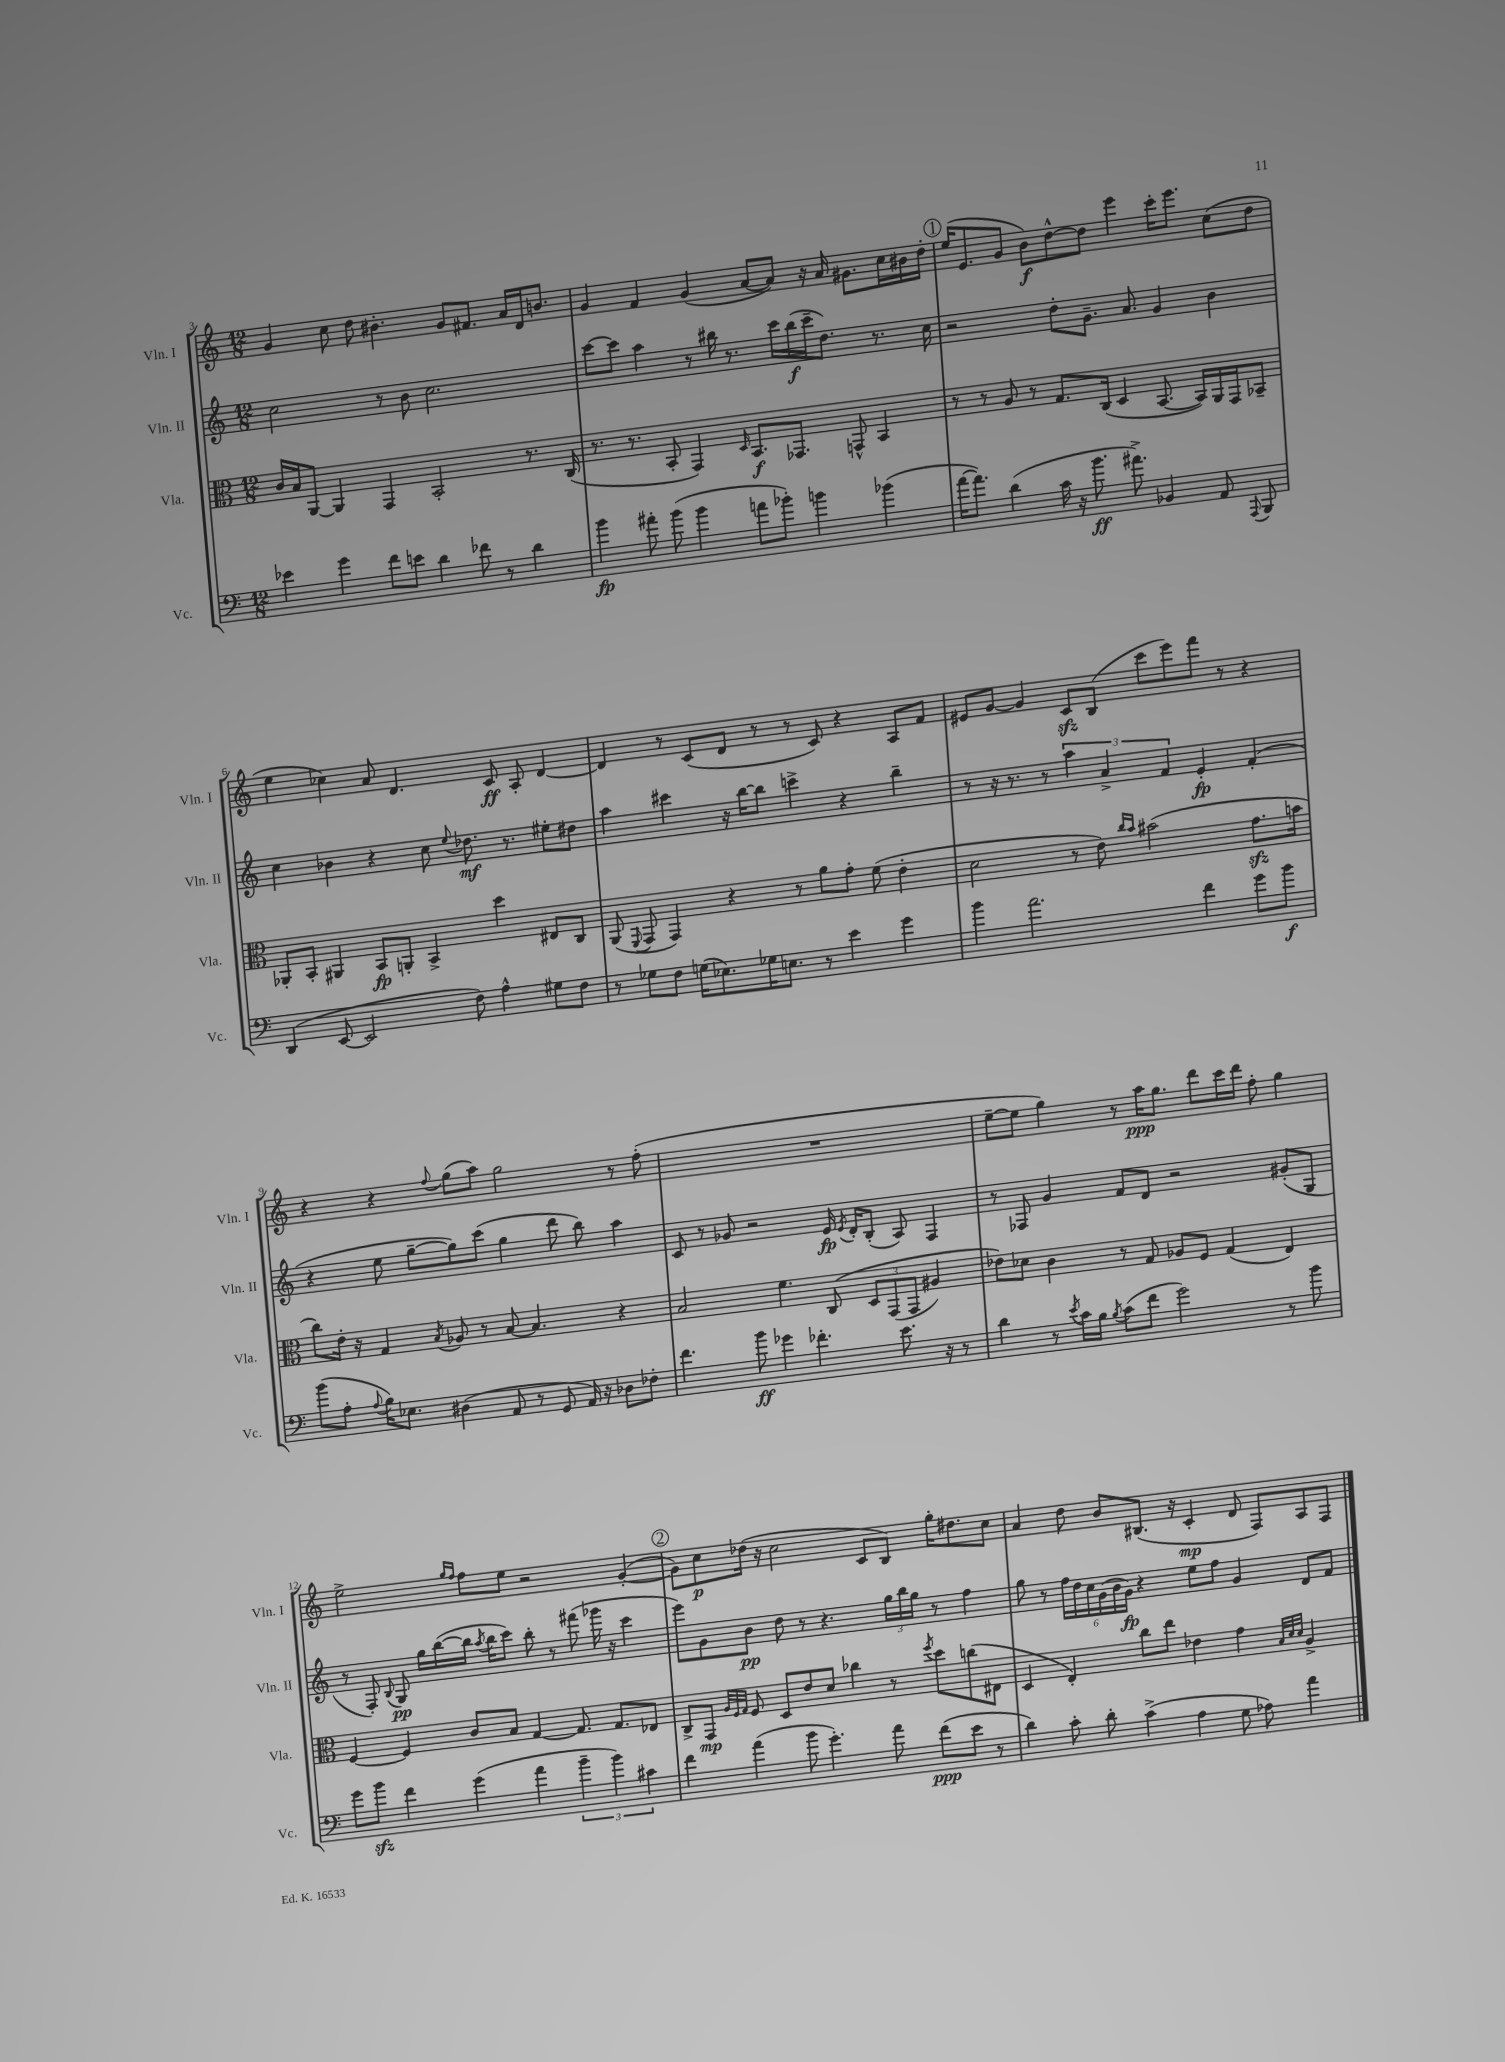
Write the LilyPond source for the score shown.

<<
\new StaffGroup <<
\new Staff = "s0" \with { instrumentName = "Vln. I" shortInstrumentName = "Vln. I" } {
    \clef treble \key c \major \numericTimeSignature \time 12/8
    \autoBeamOff g'4 c''8 d''8 bis'4.-. g'8[ fis'8.] a'16[ d'16 b'8.] |
    g'4 f'4 g'4( a'8[~ a'8]) r16 a'16 gis'8.[ c''16 bis'16 d''16]-. |
    \mark \markup { \circle "1" } e''16[( e'8. g'8] b'8[\f) d''8~-^ d''8] e'''4 c'''16[-. e'''8.] c''8[( d''8] |
    e''4 ces''4) a'8 d'4. c'8\ff a8-. d'4~ |
    d'4 r8 c'8[( d'8] r8 r8 c'8) r4 a8[ f'8] |
    eis'8[ g'8]~ g'4 c'8[\sfz b8]( c'''8[ e'''8) f'''8] r8 r4 |
    r4 r4 \appoggiatura { f''8 } g''8[( a''8]) g''2 r8 f''8-.( |
    R1. |
    e''8[~-- e''8] g''4) r8 a''16[\ppp g''8.] d'''8[ c'''16 d'''16] f''8-. g''4 |
    e''2-> \grace { g''16[ f''16] } f''8[ e''8] r2 g'4~-.( |
    \mark \markup { \circle "2" } g'8[) c''8\p des''16]( r16 c''2 c'8[ b8]) g''16[-. dis''8. c''8] |
    a'4 d''8 b'8[ bis8.]( r16 c'4-.\mp d'8 f8[) a8 f8] \bar "|." |
}
\new Staff = "s1" \with { instrumentName = "Vln. II" shortInstrumentName = "Vln. II" } {
    \clef treble \key c \major \numericTimeSignature \time 12/8
    \autoBeamOff c''2 r8 b'8 c''2. |
    c'''8[~ c'''8] a''4 r8 bis''16 r8. c'''16[ bis''16\f( c'''16-- d''8.]) r8. c''16 |
    \mark \markup { \circle "1" } r2 d''8[-. g'8.]-- a'8. g'4 b'4 |
    c''4 bes'4 r4 c''8 \appoggiatura { e''8 } des''8.\mf r8. eis''8[-. dis''8] |
    a''4 cis'''4 r16 b''16[~ b''8] c'''4-> r4 b''4-- |
    r8 r16 r8. r8 \tuplet 3/2 { a''4 a'4-> f'4 } e'4-.\fp f'4-.( |
    r4 e''8 g''8[~-- g''8) c'''8]( g''4 d'''8 b''8) a''4 |
    c'8 r8 ges'8 r2 e'16\fp \acciaccatura { e'8 } d'16[-. b8]-.( a8) f4 |
    r8 fes8 g'4 f'8[ d'8] r2 gis'8[-.( g8] |
    r8 f8-.) \appoggiatura { b8 } g8\pp g''16[ b''16~( b''16] \acciaccatura { a''8 } b''16[ c'''8]) b''8-. r8 fis'''8( ges'''16 r16 c'''4 |
    \mark \markup { \circle "2" } e'''8[) g'8 b'8]\pp d''8 r8 r4. \tuplet 3/2 { g''16[ b''16 g''16] } r8 f''4 |
    g''8 r8 \tuplet 6/4 { f''16[ d''16 c''16 g'16( b'16 g'16]\fp) } r4 e''8[ f''8] g'4 d'8[ f'8] \bar "|." |
}
\new Staff = "s2" \with { instrumentName = "Vla." shortInstrumentName = "Vla." } {
    \clef alto \key c \major \numericTimeSignature \time 12/8
    \autoBeamOff c'16[ b16 a,8]~ a,4 g,4 b,2-. r8. c16( |
    r8. r8. b,8-. g,4) \grace { d16 } b,8.[\f ges,8.] g,8-^ b,4 |
    \mark \markup { \circle "1" } r8 r8 a8 r8 g8.[ c16]( d4 b,8.~ b,16[) a,16 g,16 bes,8]-- |
    aes,8[-. b,8]-. ais,4 b,8[\fp a,8]-. b,4-> d''4 eis8[ c8] |
    a,8( \appoggiatura { f,8 } g,8 g,4) r4 r8 a'8[ g'8]-. f'8( e'4-. |
    d'2 r8 e'8) \grace { c''16[ b'16] } bis'2( g'8.[\sfz b'16] |
    c''8[) e'16]-. r16 g4 \acciaccatura { b8 } aes8 r8 b8~ b4. r4 |
    b2 f'4. c8\( \tuplet 3/2 { d8[ g,8( g,8] } ais4) |
    ees'8[\) des'8] c'4 r8 g8 aes8[ f8] g4( e4) |
    f4~ f4 c'8[ b8] g4~ g8. g8.[ ees8] |
    \mark \markup { \circle "2" } c8[-> g,8]\mp \grace { a32[ f32 g32] } f8 d8[ e'8 d'8] ces''4 r8 \acciaccatura { f''8 } d''8[ c''8( eis8] |
    d4 e4-.) c''8[ e''8] ees'4 g'4 \grace { b32[ d'32 d'32] } a4-> \bar "|." |
}
\new Staff = "s3" \with { instrumentName = "Vc." shortInstrumentName = "Vc." } {
    \clef bass \key c \major \numericTimeSignature \time 12/8
    \autoBeamOff ees'4 g'4 f'8[ e'8] d'4 fes'8 r8 d'4 |
    b'4\fp ais'8-. b'8( b'4 a'8[ bes'8]-.) b'4 bes'4( |
    \mark \markup { \circle "1" } a'16[~ a'8.]) d'4( c'16 r16 b'8.\ff ais'8.->) bes,4 a,8 \appoggiatura { a,,8 } b,,8 |
    d,4( e,8~ e,2 f8) a4-^ gis8[ f8] |
    r8 ges8[ f8] g16[( ees8.) ges16 e8.] r8 e'4 g'4 |
    b'4 a'2. f'4 g'8[ b'8]\f |
    b'8[( a8]-. \appoggiatura { a8 } b16[) ees8.] dis4( a,8 r8 g,8 a,16) r16 des8[ fes8]-. |
    f'4. b'8\ff ges'4 fes'4.-. e'8. r16 r8 |
    d'4 r8 \acciaccatura { e'8 } c'16[ b16] \acciaccatura { b8 } c'8[( f'8] g'2) r8 b'8 |
    g'8[ b'8]\sfz f'4 g'4( a'4 \tuplet 3/2 { b'4-- b'4) cis'4 } |
    \mark \markup { \circle "2" } f'4 a'4( b'8 g'4.-.) a'8 f'8[\ppp( e'8] r8 |
    d'4) c'8-. d'8-. c'4->( a4 g8 aes8) a'4 \bar "|." |
}
>>
>>
\layout { \context { \Score currentBarNumber = #3 } }
